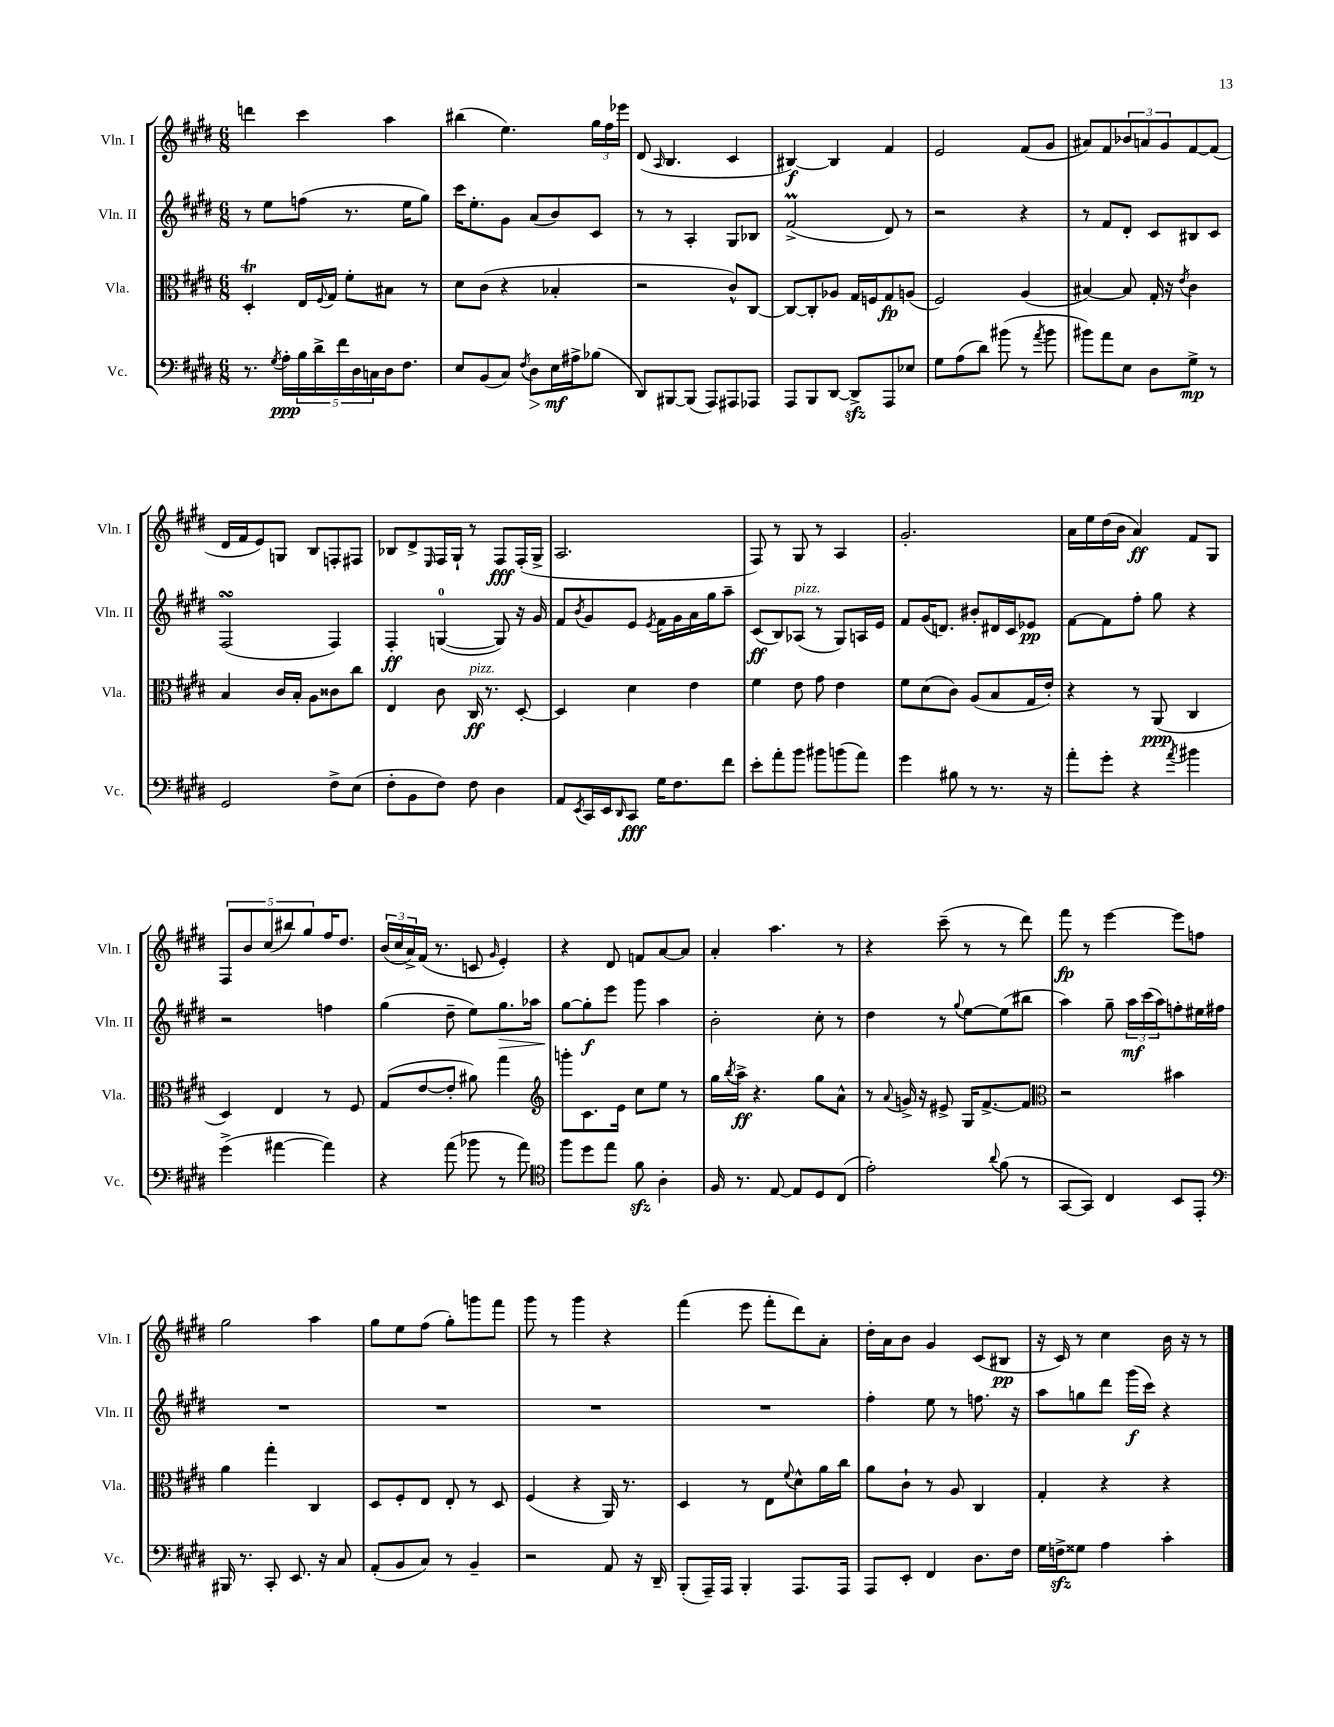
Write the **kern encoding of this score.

**kern	**kern	**kern	**kern
*staff4	*staff3	*staff2	*staff1
*clefF4	*clefC3	*clefG2	*clefG2
*k[f#c#g#d#]	*k[f#c#g#d#]	*k[f#c#g#d#]	*k[f#c#g#d#]
*M6/8	*M6/8	*M6/8	*M6/8
8.r	4D#'/	8r	4ddd\
.	.	8ee\L	.
8qG#/	.	.	.
16A'\LL	.	.	.
20B\	16E/LL	(8ff\J	4ccc#\
20d#^\	.	.	.
.	8qqF#/	.	.
.	16G#/JJ	.	.
20f#\	.	.	.
.	8f#'\L	8.r	.
20D#\	.	.	.
20C\	.	.	.
16D#\J	8B#\J	.	4aa\
8.F#\J	.	16ee\LK	.
.	8r	8gg#\J)	.
=	=	=	=
8E/L	8d#\L	16ccc#\LK	(4bb#\
.	.	8.ee'\	.
(8BB/	(8c#\J	.	.
8C#/J)	4r	8g#\J	4.ee\)
8qF#/	.	.	.
8D#\L	.	(8a/L	.
16E\L	4B-'/	8b/)	.
16A#^\J	.	.	.
(8B-\J	.	8c#/J	24gg#\LL
.	.	.	24ff#\
.	.	.	24eee-\JJ
=	=	=	=
8DD#/L)	2r	8r	(8d#/
.	.	.	16qqA/
[8BBB#/	.	8r	4.B/
(8BBB#/]J	.	4A'/	.
8AAA/L)	.	.	.
8AAA#/	8c#^^/L)	8G#/L	4c#/
8AAA-/J	[8C#/J	8B-/J	.
=	=	=	=
8AAA/L	8C#/_L	(2f#^/	[4B#/)
8BBB/	8C#'/]	.	.
[8DD#/J	8A-/J	.	4B#/]
8DD#^/]L	16G#/LL	.	.
.	16F/J	.	.
8AAA/	8G#/	8d#/)	4f#/
8E-/J	(8A/J	8r	.
=	=	=	=
8G#\L	2F#/)	2r	2e/
(8A\	.	.	.
8d#\J)	.	.	.
(8b#\	.	.	.
8r	(4A/	4r	(8f#/L
8qa/	.	.	.
8b#\	.	.	8g#/J
=	=	=	=
8b#\L)	[4B#/)	8r	8a#/L)
8a\	.	8f#/L	8f#/
8E\J	8B#/]	8d#'/J	12b-/
.	.	.	12a/
8D#\L	16G#'/	8c#/L	.
.	.	.	12g#/
.	16r	.	.
.	8qe/	.	.
8G#^\J	4c#\	8B#/	[8f#/
8r	.	8c#/J	(8f#/]J
=	=	=	=
2GG#/	4B/	(2F#/	16d#/LL
.	.	.	16f#/J
.	.	.	8e/)
.	16c#/LL	.	8G/J
.	16B'/JJ	.	.
.	8A\L	.	8B/L
8F#^\L	8c##\	4F#/)	8F'/
(8E\J	8cc#\J	.	8F#/J
=	=	=	=
8F#'\L	4E/	4F#'/	8B-/L
8BB\	.	.	8d#^/
.	.	.	16qqE/
8F#\J)	8c#\	([4G/	16F#/L
.	.	.	16G#`/JJ
8F#\	16C#/	.	8r
.	8.r	.	.
4D#\	.	8G/])	8F#/L
.	[8D#'/	16r	(16F#'/L
.	.	16g#/	16G#^/JJ
=	=	=	=
8AA/L	4D#/]	8f#/L	2.A/
8qEE/	.	8qb/	.
16CC#/L	.	8g#/	.
16EE/J	.	.	.
16qqDD#/	.	.	.
8CC#/J	4d#\	8e/J	.
.	.	8qe/	.
16G#\LK	.	16f#\LL	.
8.F#\	.	16g#\	.
.	4e\	16a\	.
.	.	16gg#\J	.
8f#\J	.	8aa~\J	.
=	=	=	=
8e'\L	4f#\	(8c#/L	8F#/)
8a'\	.	8B/)	8r
8b\J	8e\	(8A-/J	8G#/
8b#\L	8g#\	8r	8r
(8b\	4e\	8G#/L)	4A/
8a\J)	.	16A/L	.
.	.	16e/JJ	.
=	=	=	=
4g#\	8f#\L	8f#/L	2.g#'/
.	(8d#\	(16g#/K	.
.	.	8.d/J)	.
8B#\	8c#\J)	.	.
8r	(8A/L	8b#'/L	.
8.r	8B/	16d#/L	.
.	.	16c#/J	.
.	16G#/L	8e-/J	.
16r	16e'/JJ)	.	.
=	=	=	=
8a'\L	4r	[8f#\L	16a\LL
.	.	.	16ee\
8g#'\J	.	8f#\]	(16dd#\
.	.	.	16b\JJ
4r	8r	8ff#'\J	4a/)
.	(8AA/	8gg#\	.
8qa/	.	.	.
4b#\	4C#/	4r	8f#/L
.	.	.	8G#/J
=	=	=	=
(4g#^\	4D#/)	2r	10F#/L
.	.	.	10b/
.	.	.	(10cc#/
[4a#\	4E/	.	.
.	.	.	10bb#/)
.	.	.	10gg#/
4a#\])	8r	4ff\	16ff#/K
.	.	.	8.dd#/J
.	8F#/	.	.
=	=	=	=
4r	(8G#/L	(4gg#\	(24b/LL
.	.	.	24cc#/
.	.	.	24a^/)
.	[8e/	.	(16f#/JJ
.	.	.	8.r
(8a\	8e'/]J	8dd#~\	.
8b-\	8a#\)	8ee\L)	8c/
.	.	.	16qqg#/
8r	4gg#\	8.gg#\	4e'/)
8a\)	.	.	.
.	.	16aa-\Jk	.
=	=	=	=
*clefC4	*clefG2	*	*
8ff#\L	8ggg'\L	[8gg#\L	4r
8dd#\	8.c#\	8gg#'\]	.
8ee\J	.	8eee\J	8d#/
.	16e\Jk	.	.
8f#\	8cc#\L	8ggg#\	8f/L
4A'\	8ee\J	4aa\	[8a/
.	8r	.	8a/]J
=	=	=	=
16F#/	16gg#\LL	2b'\	4a'/
.	8qbb/	.	.
8.r	16aa^\JJ	.	.
.	4.r	.	.
[8E/	.	.	4.aa\
8E/]L	.	.	.
8D#/	8gg#\L	8cc#'\	.
(8C#/J	8a^^\J	8r	8r
=	=	=	=
2e'\)	8r	4dd#\	4r
.	8qqa/	.	.
.	16g^/	.	.
.	16r	.	.
.	8e#^/	8r	(8ccc#~\
.	.	8qqgg#/	.
.	16G#/LK	[8ee\L	8r
.	[8.f#^/	.	.
8qqa/	.	.	.
(8f#\	.	(8ee\]	8r
8r	8f#/]J	8bb#\J	8ddd#\)
=	=	=	=
*	*clefC3	*	*
[8GG#/L	2r	4aa\)	8fff#\
8GG#/]J)	.	.	8r
4C#/	.	8gg#~\	[4eee\
.	.	24aa\LL	.
.	.	(24ccc#\	.
.	.	24aa\J)	.
8BB/L	4b#\	8ff'\	8eee\]L
8EE'/J	.	16ee#\L	8ff\J
.	.	16ff#\JJ	.
=	=	=	=
*clefF4	*	*	*
16BBB#/	4a\	2.r	2gg#\
8.r	.	.	.
8CC#'/	4gg#'\	.	.
8.EE/	.	.	.
.	4C#/	.	4aa\
16r	.	.	.
8C#/	.	.	.
=	=	=	=
(8AA'/L	8D#/L	2.r	8gg#\L
8BB/	8F#'/	.	8ee\
8C#/J)	8E/J	.	(8ff#\J
8r	8E'/	.	8gg#'\L)
4BB~/	8r	.	8ggg\
.	8D#/	.	8fff#\J
=	=	=	=
2r	(4F#/	2.r	8ggg#\
.	.	.	8r
.	4r	.	4ggg#\
8AA/	16AA/)	.	4r
.	8.r	.	.
16r	.	.	.
16DD#~/	.	.	.
=	=	=	=
(8BBB'/L	4D#/	2.r	(4fff#\
16AAA~/L)	.	.	.
16AAA/JJ	.	.	.
4BBB'/	8r	.	8eee\
.	8E\L	.	8fff#'\L
.	8qqf#/	.	.
8.AAA/L	8d#^^\	.	8ddd#\)
.	16a\L	.	8a'\J
16AAA/Jk	16cc#\JJ	.	.
=	=	=	=
8AAA/L	8a\L	4ff#'\	16dd#'\LL
.	.	.	16a\J
8EE'/J	8c#`\J	.	8b\J
4FF#/	8r	8ee\	4g#/
.	8A/	8r	.
8.D#\L	4C#/	8.ff\	(8c#/L
.	.	.	8B#/J
16F#\Jk	.	16r	.
=	=	=	=
16G#\LL	4G#'/	8aa\L	16r
16F^\J	.	.	16c#/)
8G##\J	.	8gg\	8r
4A\	4r	8ddd#\J	4cc#\
.	.	(16ggg#\LL	.
.	.	16ccc#\JJ)	.
4c#'\	4r	4r	16b\
.	.	.	16r
.	.	.	8r
==	==	==	==
*-	*-	*-	*-
